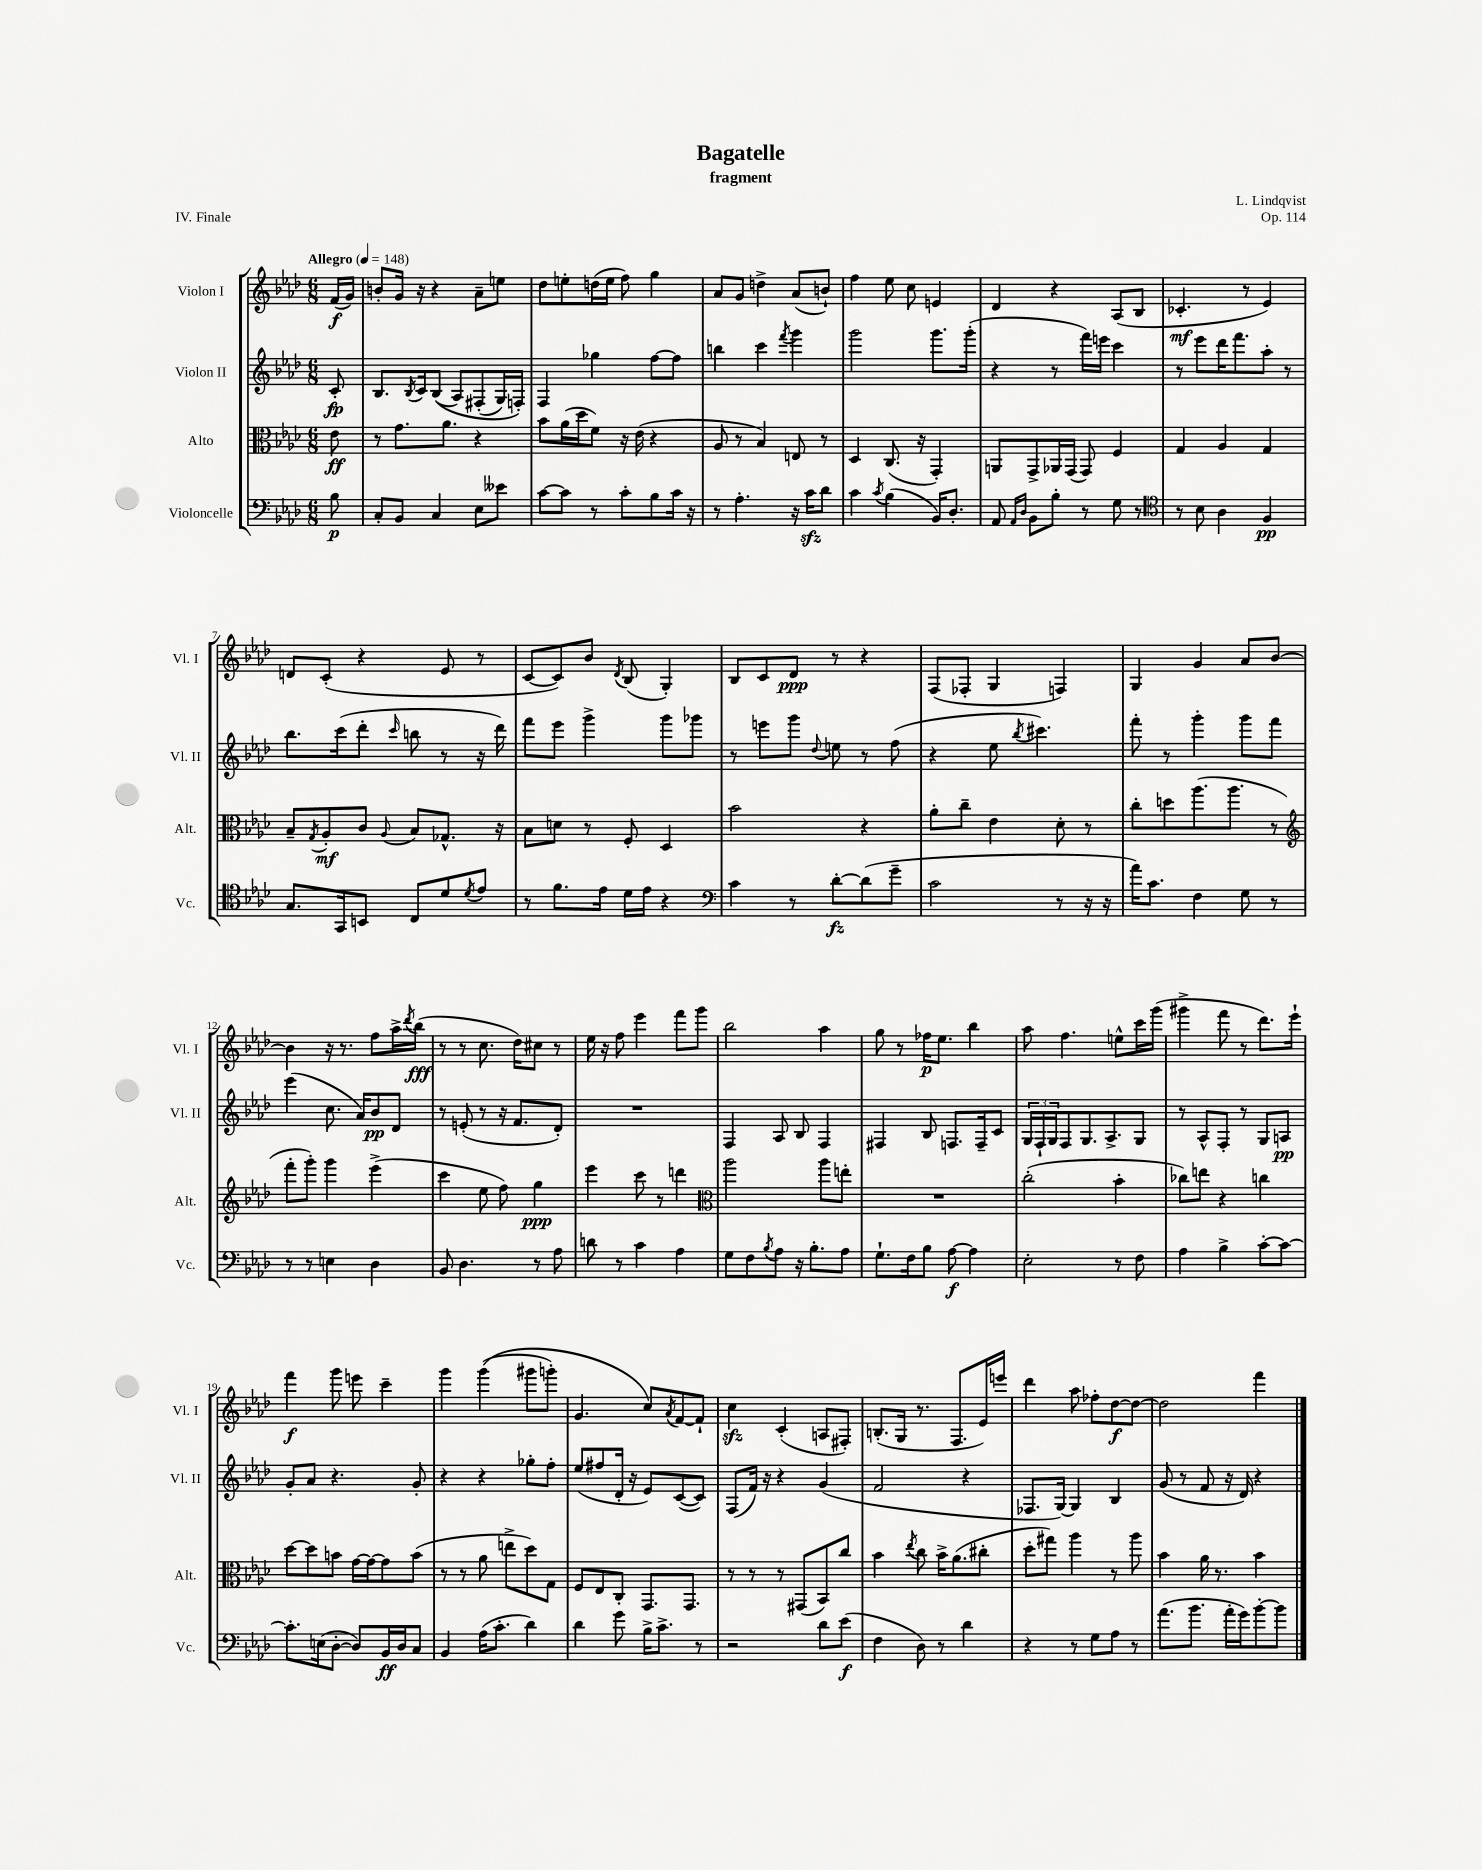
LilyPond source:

\header { title = "Bagatelle" composer = "L. Lindqvist" subtitle = "fragment" opus = "Op. 114" piece = "IV. Finale" }
<<
\new StaffGroup <<
\new Staff = "s0" \with { instrumentName = "Violon I" shortInstrumentName = "Vl. I" } {
    \clef treble \key aes \major \numericTimeSignature \time 6/8 \partial 8 \tempo "Allegro" 4 = 148
    f'16\f( g'16) |
    b'8-. g'16 r16 r4 aes'8-- e''8 |
    des''8 e''8-. d''16( e''16 f''8) g''4 |
    aes'8 g'8 d''4-> aes'8( b'8-!) |
    f''4 ees''8 c''8 e'4 |
    des'4 r4 aes8( bes8 |
    ces'4.-.\mf r8 ees'4) |
    d'8 c'8-.( r4 ees'8 r8 |
    c'8~ c'8) bes'8 \acciaccatura { des'8 } bes8( g4-.) |
    bes8 c'8 des'8\ppp r8 r4 |
    f8( fes8-. g4 f4) |
    g4 g'4 aes'8 bes'8~ |
    bes'4 r16 r8. f''8 aes''16-> \acciaccatura { des'''8 } bes''16\fff( |
    r8 r8 c''8. des''16) cis''8 r8 |
    ees''16 r16 f''8 ees'''4 f'''8 g'''8 |
    bes''2 aes''4 |
    g''8 r8 fes''16\p ees''8. bes''4 |
    aes''8 f''4. e''8-^ c'''16 g'''16( |
    gis'''4-> f'''8 r8 des'''8.) ees'''16-! |
    f'''4\f g'''8 e'''8 c'''4-- |
    g'''4 g'''4(\( gis'''8 g'''8-.) |
    g'4. c''8\) \acciaccatura { aes'8 } f'8~ f'8-! |
    c''4\sfz c'4-.( a8 fis8-.) |
    b8.-.( g16 r8. f8. ees'16) e'''16 |
    des'''4 aes''8 fes''8-. des''8~\f des''8~ |
    des''2 f'''4 \bar "|." |
}
\new Staff = "s1" \with { instrumentName = "Violon II" shortInstrumentName = "Vl. II" } {
    \clef treble \key aes \major \numericTimeSignature \time 6/8 \partial 8
    c'8-.\fp |
    bes8. \acciaccatura { bes8 } c'16 bes8(\( aes8) fis8-.( g16) f16-.\) |
    f4 ges''4 f''8~ f''8 |
    b''4 c'''4 \acciaccatura { f'''8 } g'''4 |
    g'''2 g'''8. g'''16-.( |
    r4 r8 f'''16) e'''16 c'''4 |
    r8 ees'''8 des'''16 f'''8. aes''8-. r8 |
    bes''8. c'''16( des'''8-. \grace { c'''16 } b''8 r8 r16 des'''16) |
    f'''8 ees'''8 g'''4-> g'''8 ges'''8 |
    r8 e'''8 g'''8 \appoggiatura { des''8 } e''8 r8 f''8( |
    r4 ees''8 \acciaccatura { bes''8 } cis'''4.) |
    f'''8-. r8 g'''4-. g'''8 f'''8 |
    ees'''4( c''8. aes'16) bes'8\pp des'8 |
    r8 e'8-.( r8 r16 f'8. des'8-.) |
    R2. |
    f4 aes8 bes8 f4 |
    fis4 bes8 f8. f16-- c'8 |
    \tuplet 3/2 { g16 f16-! g16 } f8 g8. aes8.-> g8 |
    r8 aes8-^ f8-. r8 g8 a8\pp |
    g'8-. aes'8 r4. g'8-. |
    r4 r4 ges''8-. f''8-. |
    ees''8( fis''8 des'16-. r16 ees'8) c'8~( c'8) |
    f8( f'16) r16 r4 g'4( |
    f'2 r4 |
    fes8. g16~) g4 bes4 |
    g'8( r8 f'8 r16 des'16) r4 \bar "|." |
}
\new Staff = "s2" \with { instrumentName = "Alto" shortInstrumentName = "Alt." } {
    \clef alto \key aes \major \numericTimeSignature \time 6/8 \partial 8
    ees'8\ff |
    r8 g'8. aes'8. r4 |
    bes'8 aes'16( des''16 f'8) r16 ees'16( r4 |
    aes8 r8 bes4) e8 r8 |
    des4 c8.( r16 g,4-.) |
    a,8 g,8-> aes,16 g,16( g,8) f4 |
    g4 aes4 g4 |
    bes8-- \acciaccatura { g8 } aes8-.\mf c'8 \appoggiatura { aes8 } bes8 ges8.-^ r16 |
    bes8 d'8 r8 f8-. des4 |
    bes'2 r4 |
    aes'8-. c''8-- ees'4 des'8-. r8 |
    c''8-. d''8 aes''8.( aes''8. r8 |
    \clef treble f'''8-. g'''8-.) g'''4 ees'''4->( |
    c'''4 ees''8 f''8) g''4\ppp |
    ees'''4 c'''8 r8 d'''4 |
    \clef alto aes''2 aes''8 e''8-. |
    R2. |
    c''2-.( bes'4-. |
    ces''8) e''8 r4 c''4 |
    des''8~ des''8 b'8 g'16~ g'16~ g'8 b'8( |
    r8 r8 aes'8 e''8-> des''8) g8 |
    f8 ees8 c8-. g,8. g,8. |
    r8 r8 r8 gis,8( bes,8) c''8 |
    bes'4 \acciaccatura { ees''8 } c''8 bes'16-> aes'8.( cis''8-. |
    des''8-. gis''8) aes''4 r8 aes''8 |
    bes'4 aes'16 r8. bes'4 \bar "|." |
}
\new Staff = "s3" \with { instrumentName = "Violoncelle" shortInstrumentName = "Vc." } {
    \clef bass \key aes \major \numericTimeSignature \time 6/8 \partial 8
    bes8\p |
    c8-. bes,8 c4 ees8 eeses'8 |
    c'8~ c'8 r8 c'8-. bes8 c'16 r16 |
    r8 aes4.-. r16 c'16\sfz des'8 |
    c'4 \acciaccatura { c'8 } bes4( bes,16) des8.-. |
    aes,8 \grace { aes,16 des16 } bes,8 bes8-. r8 g8 r8 |
    \clef tenor r8 bes8 aes4 f4\pp |
    g8. g,16 b,8 c8 des'8 \acciaccatura { des'8 } ees'8 |
    r8 f'8. ees'16 des'16 ees'16 r4 |
    \clef bass c'4 r8 des'8~-.\fz des'8( g'8-- |
    c'2 r8 r16 r16 |
    aes'16) c'8. f4 g8 r8 |
    r8 r8 e4 des4 |
    bes,8 des4. r8 aes8 |
    d'8 r8 c'4 aes4 |
    g8 f8 \acciaccatura { bes8 } aes8 r16 bes8.-. aes8 |
    g8.-! f16 bes8 aes8~\f aes4 |
    ees2-. r8 f8 |
    aes4 bes4-> c'8~-. c'8~ |
    c'8.-. e16( des8~-. des8) bes,16\ff des16 c8 |
    bes,4 aes16( c'8.-. des'4) |
    des'4 g'8 bes16-> c'8.-> r8 |
    r2 des'8 ees'8\f( |
    f4 des8) r8 des'4 |
    r4 r8 g8 aes8 r8 |
    aes'8.( bes'8. aes'16-. g'16) bes'8~-. bes'8 \bar "|." |
}
>>
>>
